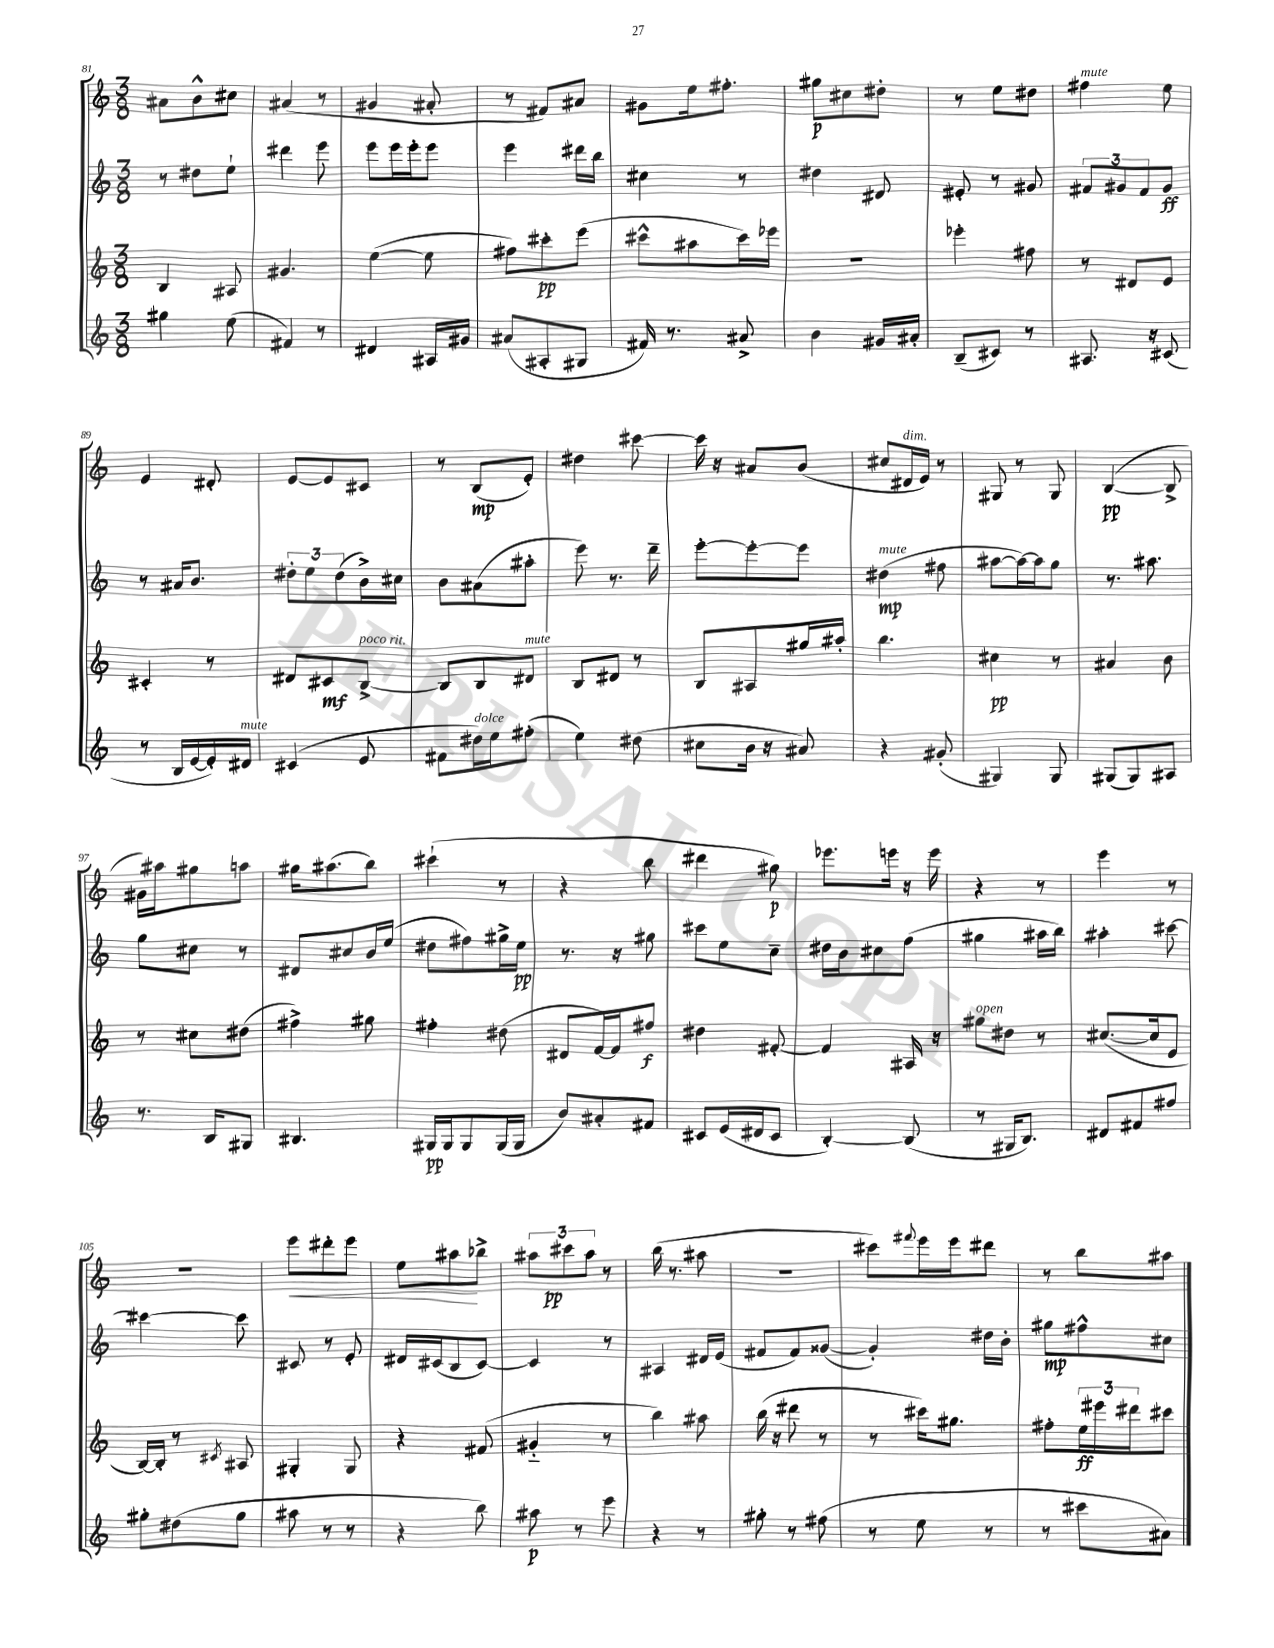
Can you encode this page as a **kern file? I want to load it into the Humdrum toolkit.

**kern	**dynam	**kern	**dynam	**kern	**dynam	**kern	**dynam
*part4	*part4	*part3	*part3	*part2	*part2	*part1	*part1
*staff4	*staff4	*staff3	*staff3	*staff2	*staff2	*staff1	*staff1
*clefG2	*	*clefG2	*	*clefG2	*	*clefG2	*
*k[]	*	*k[]	*	*k[]	*	*k[]	*
*M3/8	*	*M3/8	*	*M3/8	*	*M3/8	*
=81	=81	=81	=81	=81	=81	=81	=81
4gg#X\	.	4B/	.	8r	.	8a#X\L	.
.	.	.	.	8dd#X\L	.	8b^^\	.
(8ee\	.	8A#X/	.	8ee`\J	.	8cc#X\J	.
=82	=82	=82	=82	=82	=82	=82	=82
4f#X/)	.	4.g#X/	.	4ddd#X\	.	(4a#X/	.
8r	.	.	.	8eee\	.	8r	.
=83	=83	=83	=83	=83	=83	=83	=83
4d#X/	.	([4ee\	.	8eee\L	.	4g#X/	.
.	.	.	.	16eee\L	.	.	.
.	.	.	.	16eee'\J	.	.	.
16A#X/LL	.	8ee\]	.	8eee\J	.	8a#X'/	.
16g#X/JJ	.	.	.	.	.	.	.
=84	=84	=84	=84	=84	=84	=84	=84
(8a#X/L	.	8ff#X\L)	.	4eee\	.	8r	.
8A#X'/	.	8ccc#X'\	pp	.	.	8f#X/L)	.
8G#X/J	.	(8eee\J	.	16ddd#X\LL	.	8a#X/J	.
.	.	.	.	16bb\JJ	.	.	.
=85	=85	=85	=85	=85	=85	=85	=85
16f#X/)	.	8ccc#X^^\L	.	4cc#X\	.	8g#X\L	.
8.r	.	.	.	.	.	.	.
.	.	8aa#X\	.	.	.	16ee\k	.
.	.	.	.	.	.	8.ff#X'\J	.
8a#X^/	.	16ccc#\L)	.	8r	.	.	.
.	.	16eee-X\JJ	.	.	.	.	.
=86	=86	=86	=86	=86	=86	=86	=86
4b\	.	4.r	.	4dd#X\	.	8gg#X\L	p
.	.	.	.	.	.	8cc#X\	.
16g#X/LL	.	.	.	8d#X/	.	8dd#X'\J	.
16a#X'/JJ	.	.	.	.	.	.	.
=87	=87	=87	=87	=87	=87	=87	=87
(8B~/L	.	4eee-X'\	.	8e#X'/	.	8r	.
8c#X/J)	.	.	.	8r	.	8ee\L	.
8r	.	8ff#X\	.	8g#X/	.	8dd#X\J	.
=88	=88	=88	=88	=88	=88	=88	=88
!	!	!	!	!	!	!LO:TX:a:i:t=mute	!
8.A#X/	.	8r	.	12f#X/L	.	4ff#X\	.
.	.	.	.	12g#X/	.	.	.
.	.	8d#X/L	.	.	.	.	.
.	.	.	.	12f#/	.	.	.
16r	.	.	.	.	.	.	.
(8c#X/	.	8e/J	.	8g#/J	ff	8ee\	.
!!LO:LB:g=z
=89	=89	=89	=89	=89	=89	=89	=89
8r	.	4c#X'/	.	8r	.	4e/	.
16B/LL	.	.	.	16a#X/KL	.	.	.
[16e/	.	.	.	8.b/J	.	.	.
16e'/])	.	8r	.	.	.	8d#X'/	.
!LO:TX:a:i:t=mute	!	!	!	!	!	!	!
16d#X/JJ	.	.	.	.	.	.	.
=90	=90	=90	=90	=90	=90	=90	=90
(4c#X/	.	8d#X/L	.	12dd#X'\L	.	[8e/L	.
.	.	.	.	12ee\	.	.	.
.	.	8c#X/	mf	.	.	8e/]	.
.	.	.	.	(12dd#\	.	.	.
!	!	!LO:TX:a:i:t=poco rit.	!	!	!	!	!
8e/	.	[8B^/J	.	16b^\L)	.	8c#X/J	.
.	.	.	.	16cc#X\JJ	.	.	.
=91	=91	=91	=91	=91	=91	=91	=91
8f#X\L	.	8B/L]	.	8b\L	.	8r	.
!LO:TX:a:i:t=dolce	!	!	!	!	!	!	!
16dd#X\L)	.	8B/	.	(8a#X\	.	(8B/L	mp
16ee\J	.	.	.	.	.	.	.
!	!	!LO:TX:a:i:t=mute	!	!	!	!	!
(8ff#X'\J	.	8d#X/J	.	8aa#X'\J	.	8e'/J)	.
=92	=92	=92	=92	=92	=92	=92	=92
4ee\)	.	8B/L	.	8eee\)	.	4dd#X\	.
.	.	8d#X/J	.	8.r	.	.	.
(8dd#X\	.	8r	.	.	.	[8ccc#X\	.
.	.	.	.	16ddd~\	.	.	.
=93	=93	=93	=93	=93	=93	=93	=93
8cc#X\L	.	8B/L	.	[8eee'\L	.	16ccc#\]	.
.	.	.	.	.	.	16r	.
16b\Jk	.	8A#X/	.	8eee'\_	.	8a#X/L	.
16r	.	.	.	.	.	.	.
8a#X/)	.	16gg#X/L	.	8eee\J]	.	(8b/J	.
.	.	16aa#X'/JJ	.	.	.	.	.
=94	=94	=94	=94	=94	=94	=94	=94
!	!	!	!	!LO:TX:a:i:t=mute	!	!	!
4r	.	4.bb\	.	(4dd#X\	mp	8cc#X/L	.
!	!	!	!	!	!	!LO:TX:a:i:t=dim.	!
.	.	.	.	.	.	16d#X/L	.
.	.	.	.	.	.	16e/JJ)	.
(8g#X'/	.	.	.	8ff#X\	.	8r	.
=95	=95	=95	=95	=95	=95	=95	=95
4G#X/)	.	4cc#X\	pp	[8aa#X\L	.	8G#X/	.
.	.	.	.	16aa#\L_)	.	8r	.
.	.	.	.	16aa#\J]	.	.	.
8G#/	.	8r	.	8gg\J	.	8G#/	.
=96	=96	=96	=96	=96	=96	=96	=96
(8G#X/L	.	4a#X/	.	8.r	.	([4B/	pp
8G#/)	.	.	.	.	.	.	.
.	.	.	.	8.aa#X\	.	.	.
8A#X/J	.	8b\	.	.	.	8B^/]	.
!!LO:LB:g=z
=97	=97	=97	=97	=97	=97	=97	=97
8.r	.	8r	.	8gg\L	.	16g#X\LL)	.
.	.	.	.	.	.	16aa#X\J	.
.	.	8cc#X\L	.	8cc#X\J	.	8gg#X\	.
16B/KL	.	.	.	.	.	.	.
8G#X/J	.	(8dd#X\J	.	8r	.	8aan\J	.
=98	=98	=98	=98	=98	=98	=98	=98
4.B#X/	.	4ff#X^\)	.	8d#X/L	.	16gg#X\KL	.
.	.	.	.	.	.	(8.aa#X\	.
.	.	.	.	8cc#X/	.	.	.
.	.	8gg#X\	.	16b/L	.	8bb\J)	.
.	.	.	.	(16ee/JJ	.	.	.
=99	=99	=99	=99	=99	=99	=99	=99
16G#X/LL	pp	4ff#X'\	.	8dd#X\L	.	(4ccc#X`\	.
16G#/J	.	.	.	.	.	.	.
8G#/	.	.	.	8ff#X\)	.	.	.
(16G#/L	.	(8dd#X\	.	16gg#X^\L	.	8r	.
16G#/JJ	.	.	.	16ee\JJ	pp	.	.
=100	=100	=100	=100	=100	=100	=100	=100
8b/L)	.	8d#X/L	.	8.r	.	4r	.
8a#X'/	.	[16f/L)	.	.	.	.	.
.	.	16f/J]	.	16r	.	.	.
8f#X/J	.	8ff#X/J	f	8gg#X\	.	8bb\	.
=101	=101	=101	=101	=101	=101	=101	=101
8c#X/L	.	4dd#X\	.	8ccc#X\L	.	4ddd#X\	.
(16e/L	.	.	.	8ee\	.	.	.
16d#X/J	.	.	.	.	.	.	.
8c#/J	.	[8f#X'/	.	8cc~\J	.	8gg#X\)	p
=102	=102	=102	=102	=102	=102	=102	=102
[4B'/)	.	4f#/]	.	16dd#X\LL	.	8.eee-X\L	.
.	.	.	.	16b\J	.	.	.
.	.	.	.	8cc#X\	.	.	.
.	.	.	.	.	.	16eeen\Jk	.
(8B/]	.	16A#X/	.	(8ff\J	.	16r	.
.	.	16r	.	.	.	16eee\	.
=103	=103	=103	=103	=103	=103	=103	=103
!	!	!LO:TX:a:i:t=open	!	!	!	!	!
8r	.	8gg#X\L	.	4gg#X\	.	4r	.
16G#X/KL	.	8dd#X\J	.	.	.	.	.
8.B/J)	.	.	.	.	.	.	.
.	.	8r	.	16aa#X\LL	.	8r	.
.	.	.	.	16bb\JJ)	.	.	.
=104	=104	=104	=104	=104	=104	=104	=104
8d#X/L	.	([8.cc#X/L	.	4aa#X'\	.	4eee\	.
8f#X/	.	.	.	.	.	.	.
.	.	16cc#/k]	.	.	.	.	.
8ff#X/J	.	8e/J	.	[8ccc#X\	.	8r	.
!!LO:LB:g=z
=105	=105	=105	=105	=105	=105	=105	=105
8gg#X'\L	.	[16B/LL)	.	4ccc#X\_	.	4.r	.
.	.	16B'/JJ]	.	.	.	.	.
(8dd#X\	.	8r	.	.	.	.	.
.	.	8qc#X/	.	.	.	.	.
8gg#\J	.	8A#X/	.	8ccc#\]	.	.	.
=106	=106	=106	=106	=106	=106	=106	=106
!	!	!	!	!	!	!	!LO:HP:b
8aa#X\	.	4G#X'/	.	8c#X/	.	8eee\L	<
8r	.	.	.	8r	.	8ddd#X'\	.
8r	.	8G#/	.	8e'/	.	8eee\J	.
=107	=107	=107	=107	=107	=107	=107	=107
4r	.	4r	.	16d#X/LL	.	8ee\L	.
.	.	.	.	(16c#X/J	.	.	.
.	.	.	.	8B/	.	8aa#X\	.
8bb\)	.	(8f#X/	.	[8c#/J)	.	8bb-X^\J	[
=108	=108	=108	=108	=108	=108	=108	=108
8aa#X\	p	4g#X/	.	4c#/]	.	12aa#X\L	.
.	.	.	.	.	.	12ccc#X\	pp
8r	.	.	.	.	.	.	.
.	.	.	.	.	.	12aa#\J	.
8eee\	.	8r	.	8r	.	8r	.
=109	=109	=109	=109	=109	=109	=109	=109
4r	.	4bb\)	.	4A#X/	.	(16bb\	.
.	.	.	.	.	.	8.r	.
8r	.	8aa#X\	.	16d#X/LL	.	8aa#X\	.
.	.	.	.	(16e/JJ	.	.	.
=110	=110	=110	=110	=110	=110	=110	=110
8gg#X'\	.	(16bb\	.	8f#X/L	.	4.r	.
.	.	16r	.	.	.	.	.
8r	.	8ddd#X\	.	8f#/)	.	.	.
(8ff#X\	.	8r	.	([8g##X/J	.	.	.
=111	=111	=111	=111	=111	=111	=111	=111
8r	.	8r	.	4g##'/])	.	8ccc#X\L)	.
.	.	.	.	.	.	8qqfff#X/	.
8ee\	.	16ccc#X\KL)	.	.	.	16eee\L	.
.	.	8.gg#X\J	.	.	.	16eee\J	.
8r	.	.	.	16dd#X\LL	.	8ddd#X\J	.
.	.	.	.	16b'\JJ	.	.	.
=112	=112	=112	=112	=112	=112	=112	=112
8r	.	8ff#X'\L	.	8gg#X\L	mp	8r	.
8ccc#X\L	.	24ee\L	ff	8ff#X^^\	.	8bb\L	.
.	.	24eee#X\	.	.	.	.	.
.	.	24ddd#X\J	.	.	.	.	.
8a#X\J)	.	8ccc#X\J	.	8cc#X\J	.	8aa#X\J	.
==	==	==	==	==	==	==	==
*-	*-	*-	*-	*-	*-	*-	*-
